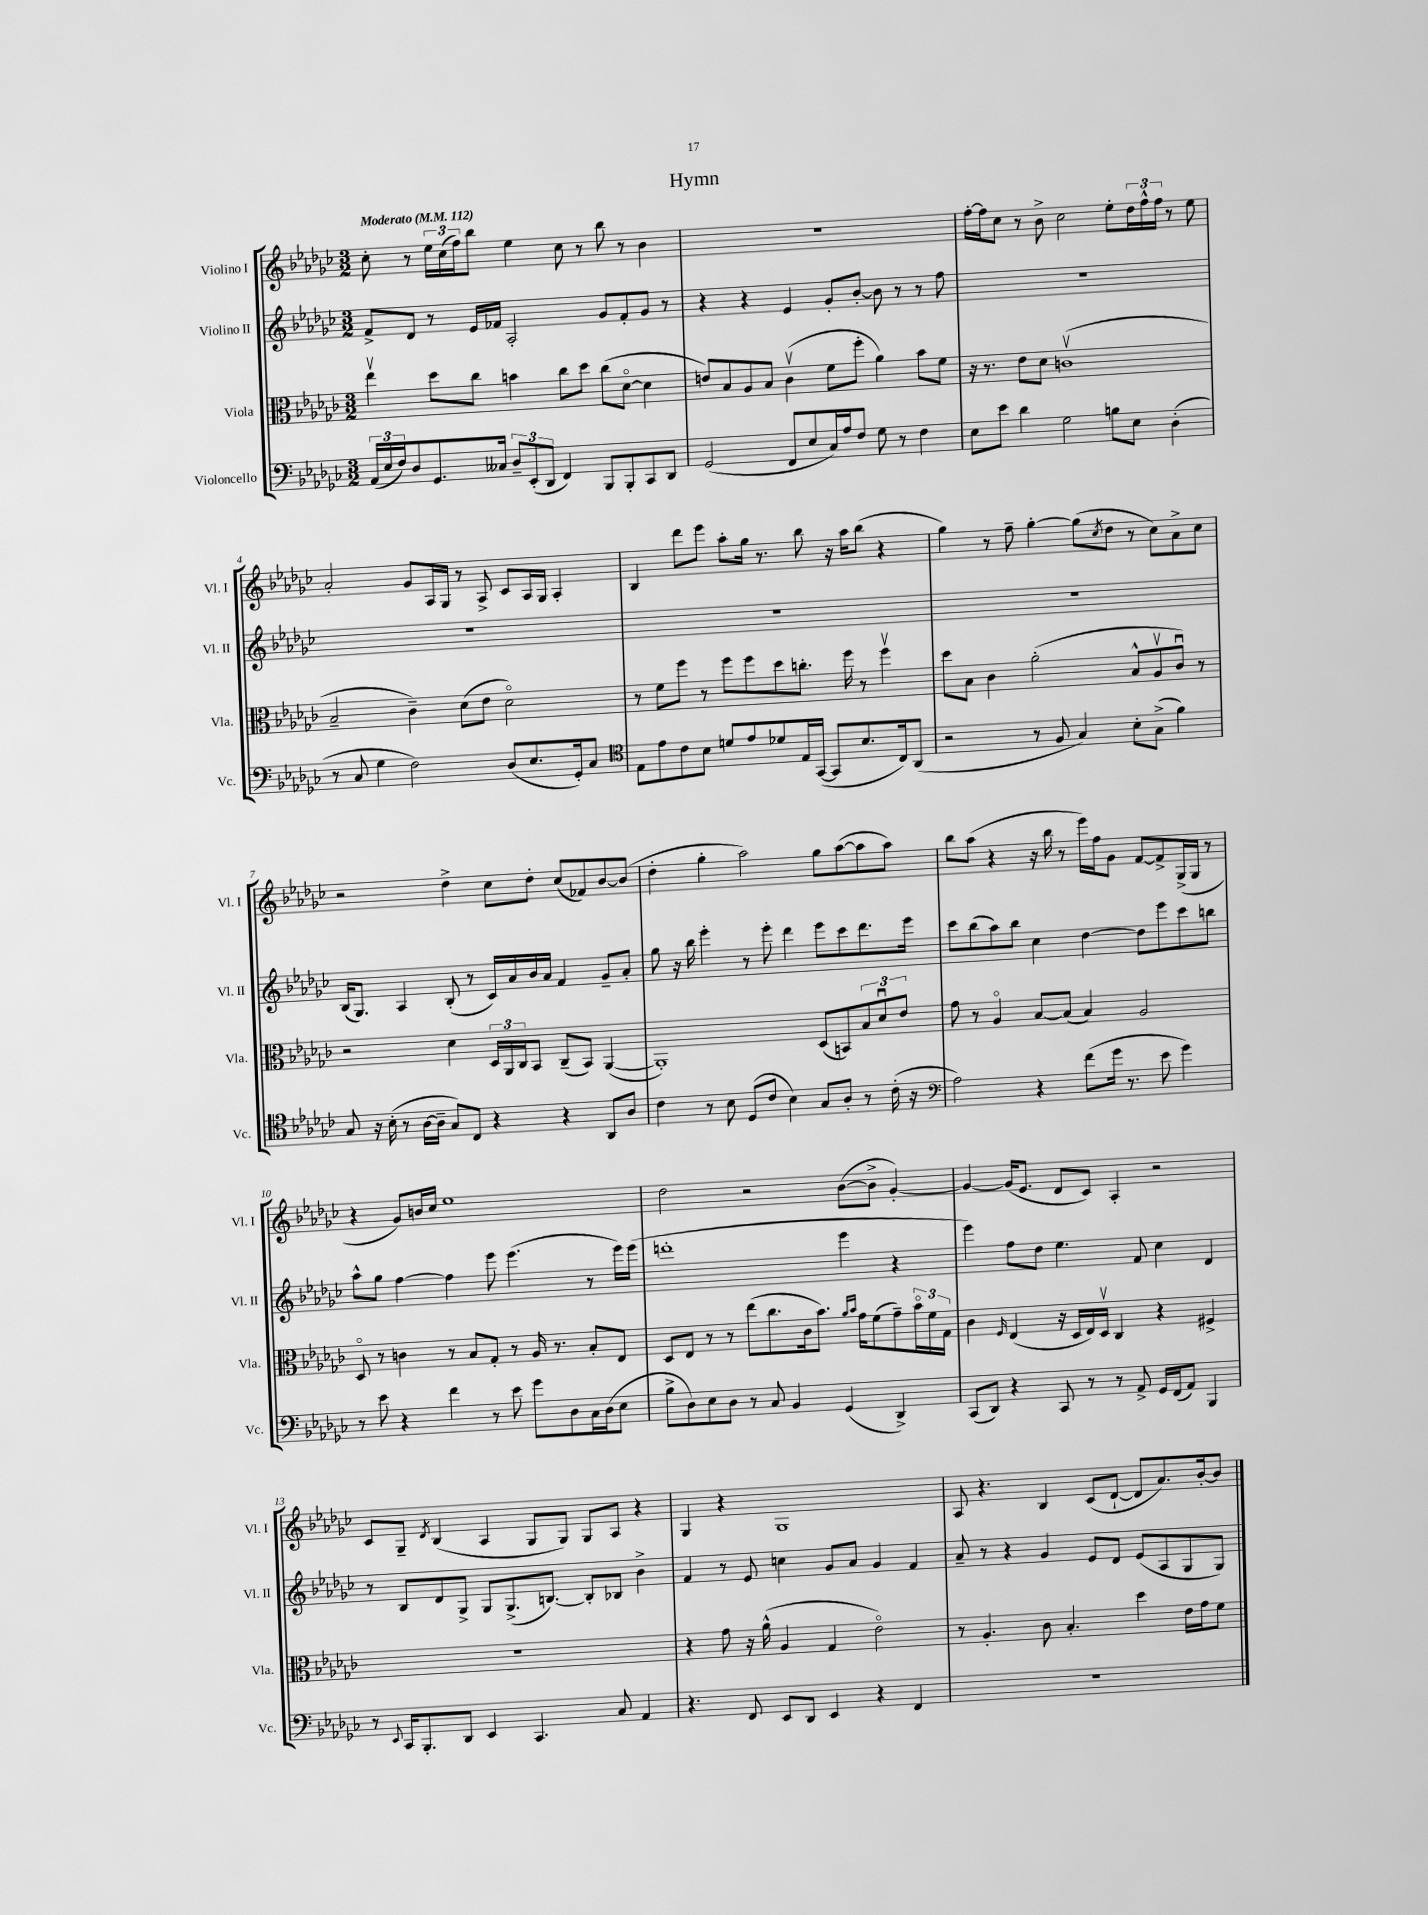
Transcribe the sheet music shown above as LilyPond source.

\header { title = "Hymn" }
<<
\new StaffGroup <<
\new Staff = "s0" \with { instrumentName = "Violino I" shortInstrumentName = "Vl. I" } {
    \clef treble \key ges \major \numericTimeSignature \time 3/2 \tempo "Moderato" 4 = 112
    ces''8-. r8 \tuplet 3/2 { ees''16 ces''16( f''16) } bes''8 ees''4 ces''8 r8 bes''8 r8 bes'4 |
    R1. |
    f''16~-. f''16 ces''8 r8 bes'8-> ces''2 ees''8-. \tuplet 3/2 { des''16 f''16-^ f''16 } r8 ees''8 |
    aes'2-. ges'8 aes16 ges16 r8 aes8-> ces'8 aes16 ges16 aes4-. |
    bes4 des'''8 ees'''8 aes''8-. ges''16 r8. bes''8 r16 aes''16 bes''8( r4 |
    ges''4) r8 f''8-- ges''4~-. ges''8( \acciaccatura { ces''8 } des''8 r8 ces''8) aes'8-> ces''8 |
    r2 des''4-> ces''8 des''8-. ces''8( fes'8) bes'8~ bes'8( |
    des''4-. ges''4-. aes''2) ges''8 aes''8~( aes''8 aes''8) |
    bes''8 aes''8( r4 r16 bes''16 r8 ees'''16) f''16 ges'8 f'8~ f'8-> ges16->( ges16 r8 |
    r4 ges'8) b'16 ces''16 ees''1 |
    des''2 r2 bes'8~( bes'8-> ges'4~-.) |
    ges'4~ ges'16( ees'8. des'8 ces'8) aes4-. r2 |
    ces'8 ges8-- \acciaccatura { des'8 } bes4( aes4 ges8 ges8) ges8 aes8 r4 |
    ges4 r4 ges1 |
    aes8 r4. bes4 ces'8( des'8~-! des'8 aes'8.) bes'16~-. bes'8 \bar "|." |
}
\new Staff = "s1" \with { instrumentName = "Violino II" shortInstrumentName = "Vl. II" } {
    \clef treble \key ges \major \numericTimeSignature \time 3/2
    f'8-> des'8 r8 ees'16 fes'16 aes2-. ges'8 fes'8-. ges'8 r8 |
    r4 r4 ees'4 ges'8-. bes'8~-. bes'8 r8 r8 f''8 |
    R1. |
    R1. |
    R1. |
    R1. |
    bes16( ges8.) aes4 bes8-.( r8 ces'16) aes'16 bes'16 aes'16 f'4 ges'8-- aes'8-. |
    ges''8 r16 bes''16 ees'''4-. r8 ees'''8-. des'''4 ees'''8 ces'''8 des'''8. ees'''16 |
    ces'''8 bes''8( aes''8) bes''8 ces''4 des''4~ des''8 ees'''8 ces'''8 b''8 |
    aes''8-^ ges''8 f''4~ f''4 ees'''8 ees'''4.( r8 ees'''16) ees'''16( |
    d'''1-. ees'''4 r4 |
    ees'''4) f''8 des''8 ees''4. f'8 ces''4 des'4 |
    r8 bes8 des'8 ges8-> ges8 ges8.->( b8.~) b8-. bes8 bes'4-> |
    f'4 r8 ees'8 c''4 ges'8 aes'8 ges'4 f'4 |
    aes'8-- r8 r4 ges'4 ees'8 des'8 ees'8( aes8 ges8 ges8) \bar "|." |
}
\new Staff = "s2" \with { instrumentName = "Viola" shortInstrumentName = "Vla." } {
    \clef alto \key ges \major \numericTimeSignature \time 3/2
    ees''4\upbow des''8 ces''8 b'4 ces''8 des''8 ces''8( des'8~\flageolet des'4 |
    e'8) bes8 aes8 bes8 ces'4\upbow( f'8 f''8-. aes'4) bes'8 f'8 |
    r16 r8. ees'8 des'8 c'1\upbow( |
    bes2-- ces'4--) des'8( ees'8 des'2\flageolet) |
    r8 f'8 f''8 r8 f''8 f''8 des''8 c''8.-. f''16 r8 f''4\upbow |
    des''8 bes8 ces'4 aes'2-.( bes8-^ aes8\upbow ces'8\downbow) r8 |
    r2 des'4 \tuplet 3/2 { des16 aes,16 ces16 } bes,8 ces8--( bes,8) aes,4~( |
    aes,1-.) des8( b,8) \tuplet 3/2 { bes8 des'8\downbow ees'8 } |
    ges'8 r8 aes4\flageolet bes8~ bes8( bes4) aes2 |
    des8\flageolet r8 c'4 r8 bes8 ges8-. r8 aes16 r8. bes8-. ees8 |
    des8 ees8 r8 r8 ees''8( ces''8. ces'16 bes'8.) \grace { aes'16 bes'16 } ges'16 f'8( ges'8--) \tuplet 3/2 { bes'16\flageolet f'16 ges16 } |
    ces'4 \grace { f16 } ees4( r16 des16 ees16) des16\upbow ces4 r4 fis4-> |
    R1. |
    r4 ges'8 r16 aes'16-^( aes4 ges4 ees'2\flageolet) |
    r8 aes4.-. ces'8 bes4.-. des''4 ees'16 ges'16 f'8 \bar "|." |
}
\new Staff = "s3" \with { instrumentName = "Violoncello" shortInstrumentName = "Vc." } {
    \clef bass \key ges \major \numericTimeSignature \time 3/2
    \tuplet 3/2 { aes,16( ees16 f16) } des8 ges,8. ceses16 \tuplet 3/2 { des8-- ees,8-.( des,8 } f,4) bes,,8 bes,,8-. ces,8 des,8 |
    ges,2( f,8 ees8 ces16) aes16 f8 ges8 r8 f4 |
    ees8 ees'8 des'4 ges2 b8 ees8 des4-.( |
    r8 ces8 ges4 f2) des8( ees8. ges,16-.) ces8 |
    \clef tenor ees8 ees'8 ces'8 bes8 d'8 ees'8 des'8 ees16 ges,16~( ges,8 bes8. ces16) aes,8( |
    r2 r8 f8 ges4) bes8-. ges8->( f'4) |
    ges8 r16 bes16-.( r8 aes16~ aes16-- ges8) ces8 r4 r4 aes,8 aes8 |
    ces'4 r8 bes8 des8( ces'8 bes4) ges8 aes8-. r8 ces'16-.( r16 |
    \clef bass aes2) r4 f'8( ges'16 r8. ees'8 ges'4) |
    r8 ees'8 r4 f'4 r8 ees'8 ges'8 des8 ces16 des16( ees8 |
    bes8-> des8) ees8 des8 r8 ces8 bes,4 ges,4( des,4->) |
    ces,8( des,8) r4 ces,8 r8 r8 aes,8-> ges,16 f,16( aes,8) bes,,4 |
    r8 \appoggiatura { ees,8 } ces,16 bes,,8.-. des,8 ees,4 ces,4. ces8 aes,4 |
    r4. f,8 ees,8 des,8 ees,4 r4 f,4 |
    R1. \bar "|." |
}
>>
>>
